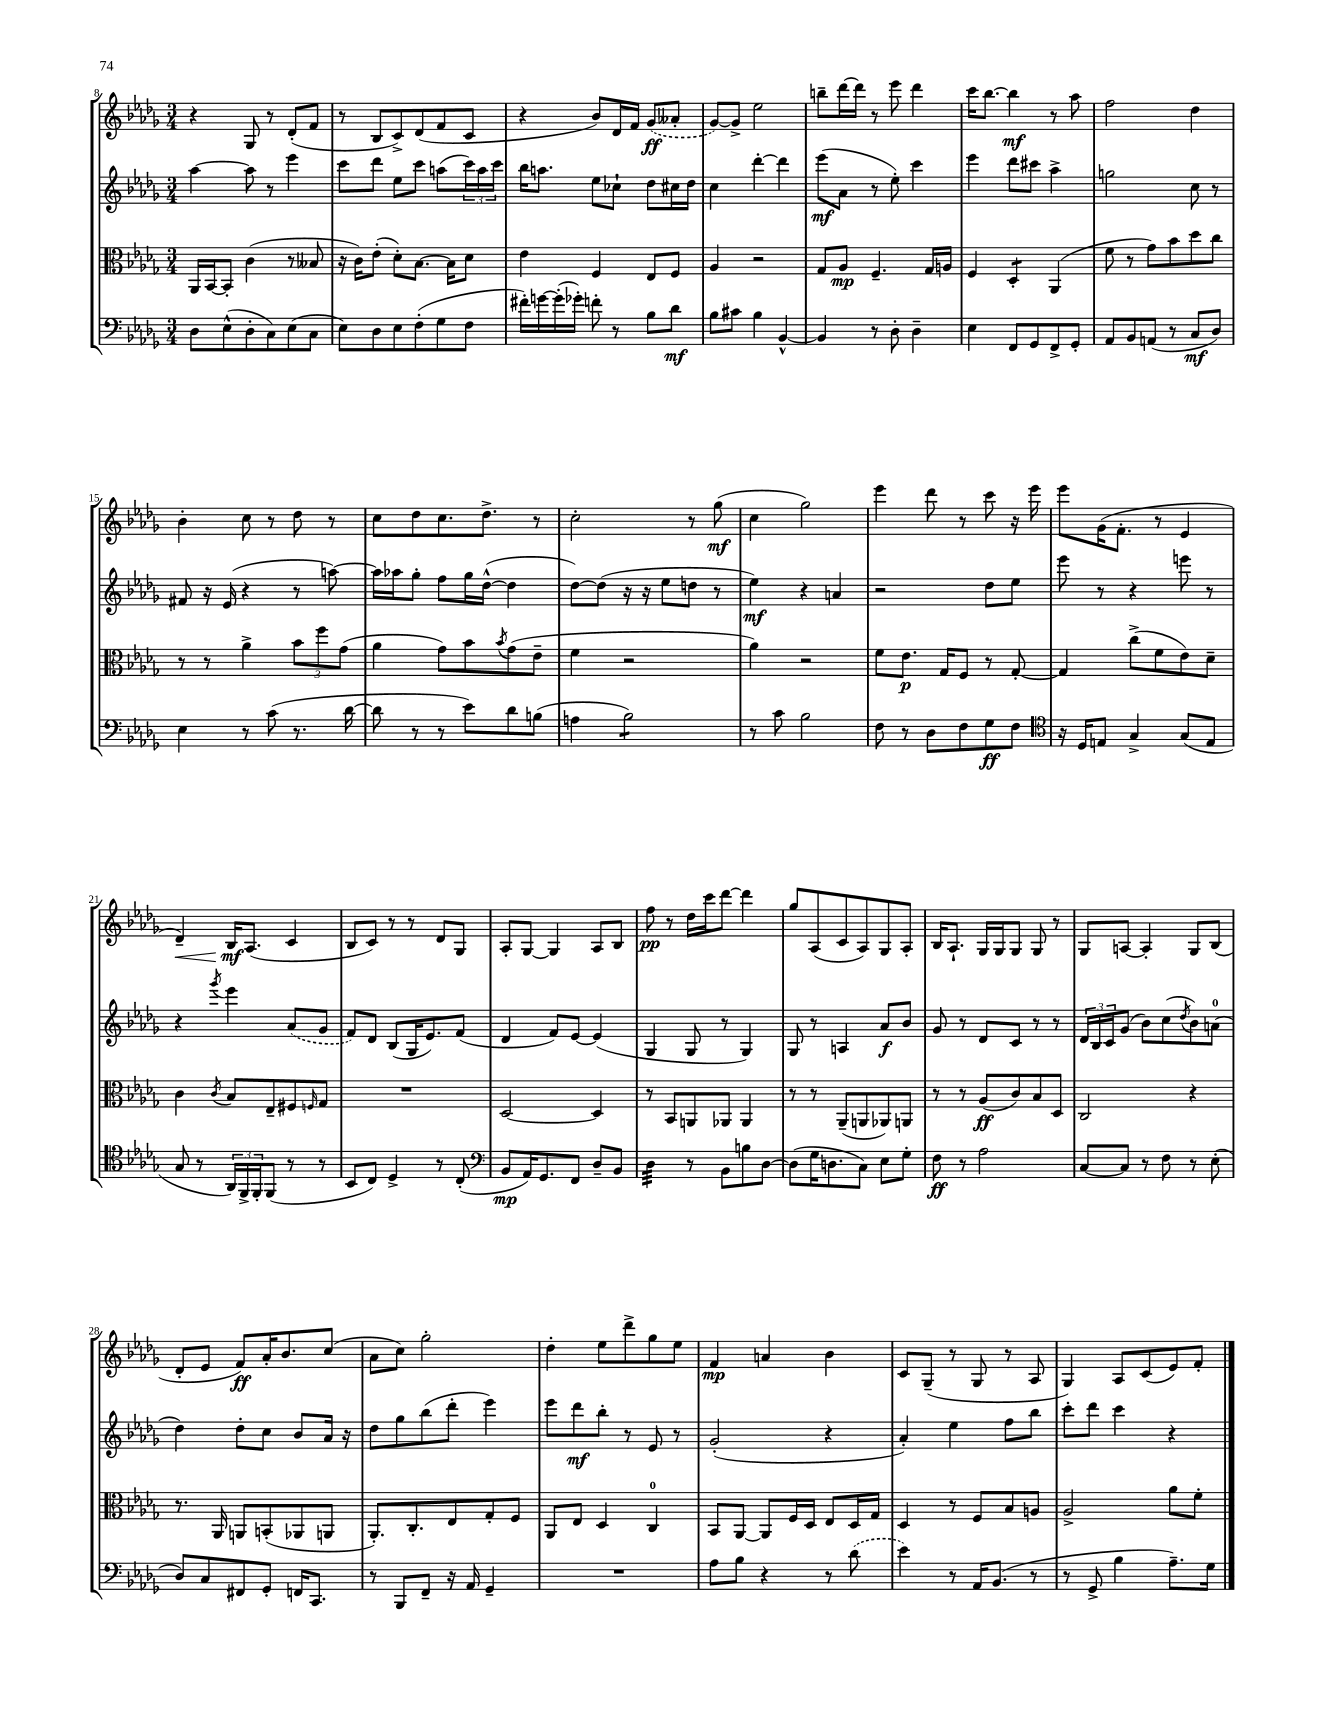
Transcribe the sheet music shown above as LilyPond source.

<<
\new StaffGroup <<
\new Staff = "s0" {
    \clef treble \key des \major \numericTimeSignature \time 3/4
    r4 ges8 r8 des'8-.( f'8 |
    r8 bes8 c'8->) des'8( f'8 c'8 |
    r4 bes'8) des'16 f'16 \once \slurDashed ges'8\ff( aeses'8-. |
    ges'8~) ges'8-> ees''2 |
    b''8-- des'''16~ des'''16 r8 ees'''8 des'''4 |
    c'''16 bes''8.~ bes''4\mf r8 aes''8 |
    f''2 des''4 |
    bes'4-. c''8 r8 des''8 r8 |
    c''8 des''8 c''8. des''8.-> r8 |
    c''2-. r8 ges''8\mf( |
    c''4 ges''2) |
    ees'''4 des'''8 r8 c'''8 r16 ees'''16 |
    ees'''8 ges'16( f'8.-. r8 ees'4 |
    des'4--\<) bes16\mf\! aes8.( c'4 |
    bes8 c'8) r8 r8 des'8 ges8 |
    aes8-. ges8~ ges4 aes8 bes8 |
    f''8\pp r8 des''16 c'''16 des'''8~ des'''4 |
    ges''8 aes8( c'8 aes8) ges8 aes8-. |
    bes16 aes8.-! ges16 ges16 ges8 ges8 r8 |
    ges8 a8~ a4-. ges8 bes8( |
    des'8-. ees'8 f'8\ff) aes'16-. bes'8. c''8( |
    aes'8 c''8) ges''2-. |
    des''4-. ees''8 des'''8-> ges''8 ees''8 |
    f'4\mp a'4 bes'4 |
    c'8 ges8--( r8 ges8 r8 aes8 |
    ges4) aes8 c'8( ees'8) f'8-. \bar "|." |
}
\new Staff = "s1" {
    \clef treble \key des \major \numericTimeSignature \time 3/4
    aes''4~ aes''8 r8 ees'''4 |
    c'''8 des'''8 ees''8 c'''8 a''8( \tuplet 3/2 { c'''16) a''16 c'''16 } |
    bes''16 a''8. ees''8 ces''8-! des''8 cis''16 des''16 |
    c''4 des'''4~-. des'''4 |
    ees'''8\mf( aes'8 r8 ees''8-.) c'''4 |
    ees'''4 des'''8 cis'''8 aes''4-> |
    g''2 c''8 r8 |
    fis'8 r16 ees'16( r4 r8 a''8~) |
    a''16 aes''16 ges''8-. f''8 ges''16 des''16~-^( des''4 |
    des''8~) des''8( r16 r16 ees''8 d''8 r8 |
    ees''4\mf) r4 a'4 |
    r2 des''8 ees''8 |
    ees'''8 r8 r4 e'''8 r8 |
    r4 \acciaccatura { ges'''8 } ees'''4 \once \slurDashed aes'8( ges'8 |
    f'8) des'8 bes8( ges16 ees'8.) f'8( |
    des'4 f'8) ees'8~ ees'4( |
    ges4 ges8 r8 ges4) |
    ges8 r8 a4 aes'8\f bes'8 |
    ges'8 r8 des'8 c'8 r8 r8 |
    \tuplet 3/2 { des'16 bes16 c'16 } ges'8( bes'8) c''8( \acciaccatura { des''8 } bes'8) a'8-0( |
    des''4) des''8-. c''8 bes'8 aes'16 r16 |
    des''8 ges''8 bes''8( des'''8-. ees'''4) |
    ees'''8 des'''8\mf bes''8-. r8 ees'8 r8 |
    ges'2-.( r4 |
    aes'4-.) ees''4 f''8 bes''8 |
    c'''8-. des'''8 c'''4 r4 \bar "|." |
}
\new Staff = "s2" {
    \clef alto \key des \major \numericTimeSignature \time 3/4
    aes,16 bes,16~ bes,8-. c'4( r8 beses8 |
    r16 c'16) ees'8-.( des'8-.) bes8.~ bes16 des'8 |
    ees'4 f4 ees8 f8 |
    aes4 r2 |
    ges8 aes8\mp f4.-- ges16 a16 |
    f4 des4:8-. aes,4( |
    f'8 r8 ges'8) bes'8 des''8 c''8 |
    r8 r8 aes'4-> \tuplet 3/2 { bes'8 f''8 ges'8( } |
    aes'4 ges'8) bes'8 \acciaccatura { bes'8 } ges'8( ees'8-- |
    f'4 r2 |
    aes'4) r2 |
    f'8 ees'8.\p ges16 f8 r8 ges8~-. |
    ges4 c''8->( f'8 ees'8) des'8-- |
    c'4 \acciaccatura { c'8 } bes8 ees8-- fis8 \grace { f16 } ges8 |
    R2. |
    des2~ des4 |
    r8 bes,8 a,8 aes,8 aes,4 |
    r8 r8 aes,8--( a,8 aes,8) a,8 |
    r8 r8 aes8\ff( c'8) bes8 des8 |
    c2 r4 |
    r8. aes,16 a,8 b,8-.( aes,8 a,8 |
    aes,8.-.) c8.-. ees8 ges8-. f8 |
    aes,8 ees8 des4 c4-0 |
    bes,8 aes,8~ aes,8 f16 des16 ees8 des16 ges16 |
    des4 r8 f8 bes8 a8 |
    aes2-> aes'8 f'8-. \bar "|." |
}
\new Staff = "s3" {
    \clef bass \key des \major \numericTimeSignature \time 3/4
    des8 ees8-^( des8-. c8) ees8( c8 |
    ees8) des8 ees8 f8-.( ges8 f8 |
    fis'16-.) g'16~ g'16-.( ges'16-.) f'8-. r8 bes8 des'8\mf |
    bes8 cis'8 bes4 bes,4~-^ |
    bes,4 r8 des8-. des4-- |
    ees4 f,8 ges,8 f,8-> ges,8-. |
    aes,8 bes,8 a,8( r8 c8\mf des8) |
    ees4 r8 c'8( r8. des'16~ |
    des'8 r8 r8 ees'8) des'8 b8( |
    a4 bes2:8) |
    r8 c'8 bes2 |
    f8 r8 des8 f8 ges8\ff f8 |
    \clef tenor r16 des16 e8 ges4-> ges8( e8 |
    ges8 r8 \tuplet 3/2 { aes,16) f,16-> f,16-. } f,8( r8 r8 |
    bes,8 c8) des4-> r8 c8-.( |
    \clef bass bes,8\mp aes,16) ges,8. f,8 des8-- bes,8 |
    des4:32 r8 bes,8 b8 des8~ |
    des8( ges16 d8. c8) ees8 ges8-. |
    f8\ff r8 aes2 |
    c8~ c8 r8 f8 r8 ees8-.( |
    des8) c8 fis,8 ges,8-. f,16 c,8. |
    r8 bes,,8 f,8-- r16 aes,16 ges,4-- |
    R2. |
    aes8 bes8 r4 r8 \once \slurDashed des'8( |
    ees'4) r8 aes,16 bes,8.( r8 |
    r8 ges,8-> bes4 aes8.--) ges16 \bar "|." |
}
>>
>>
\layout { \context { \Score currentBarNumber = #8 } }
